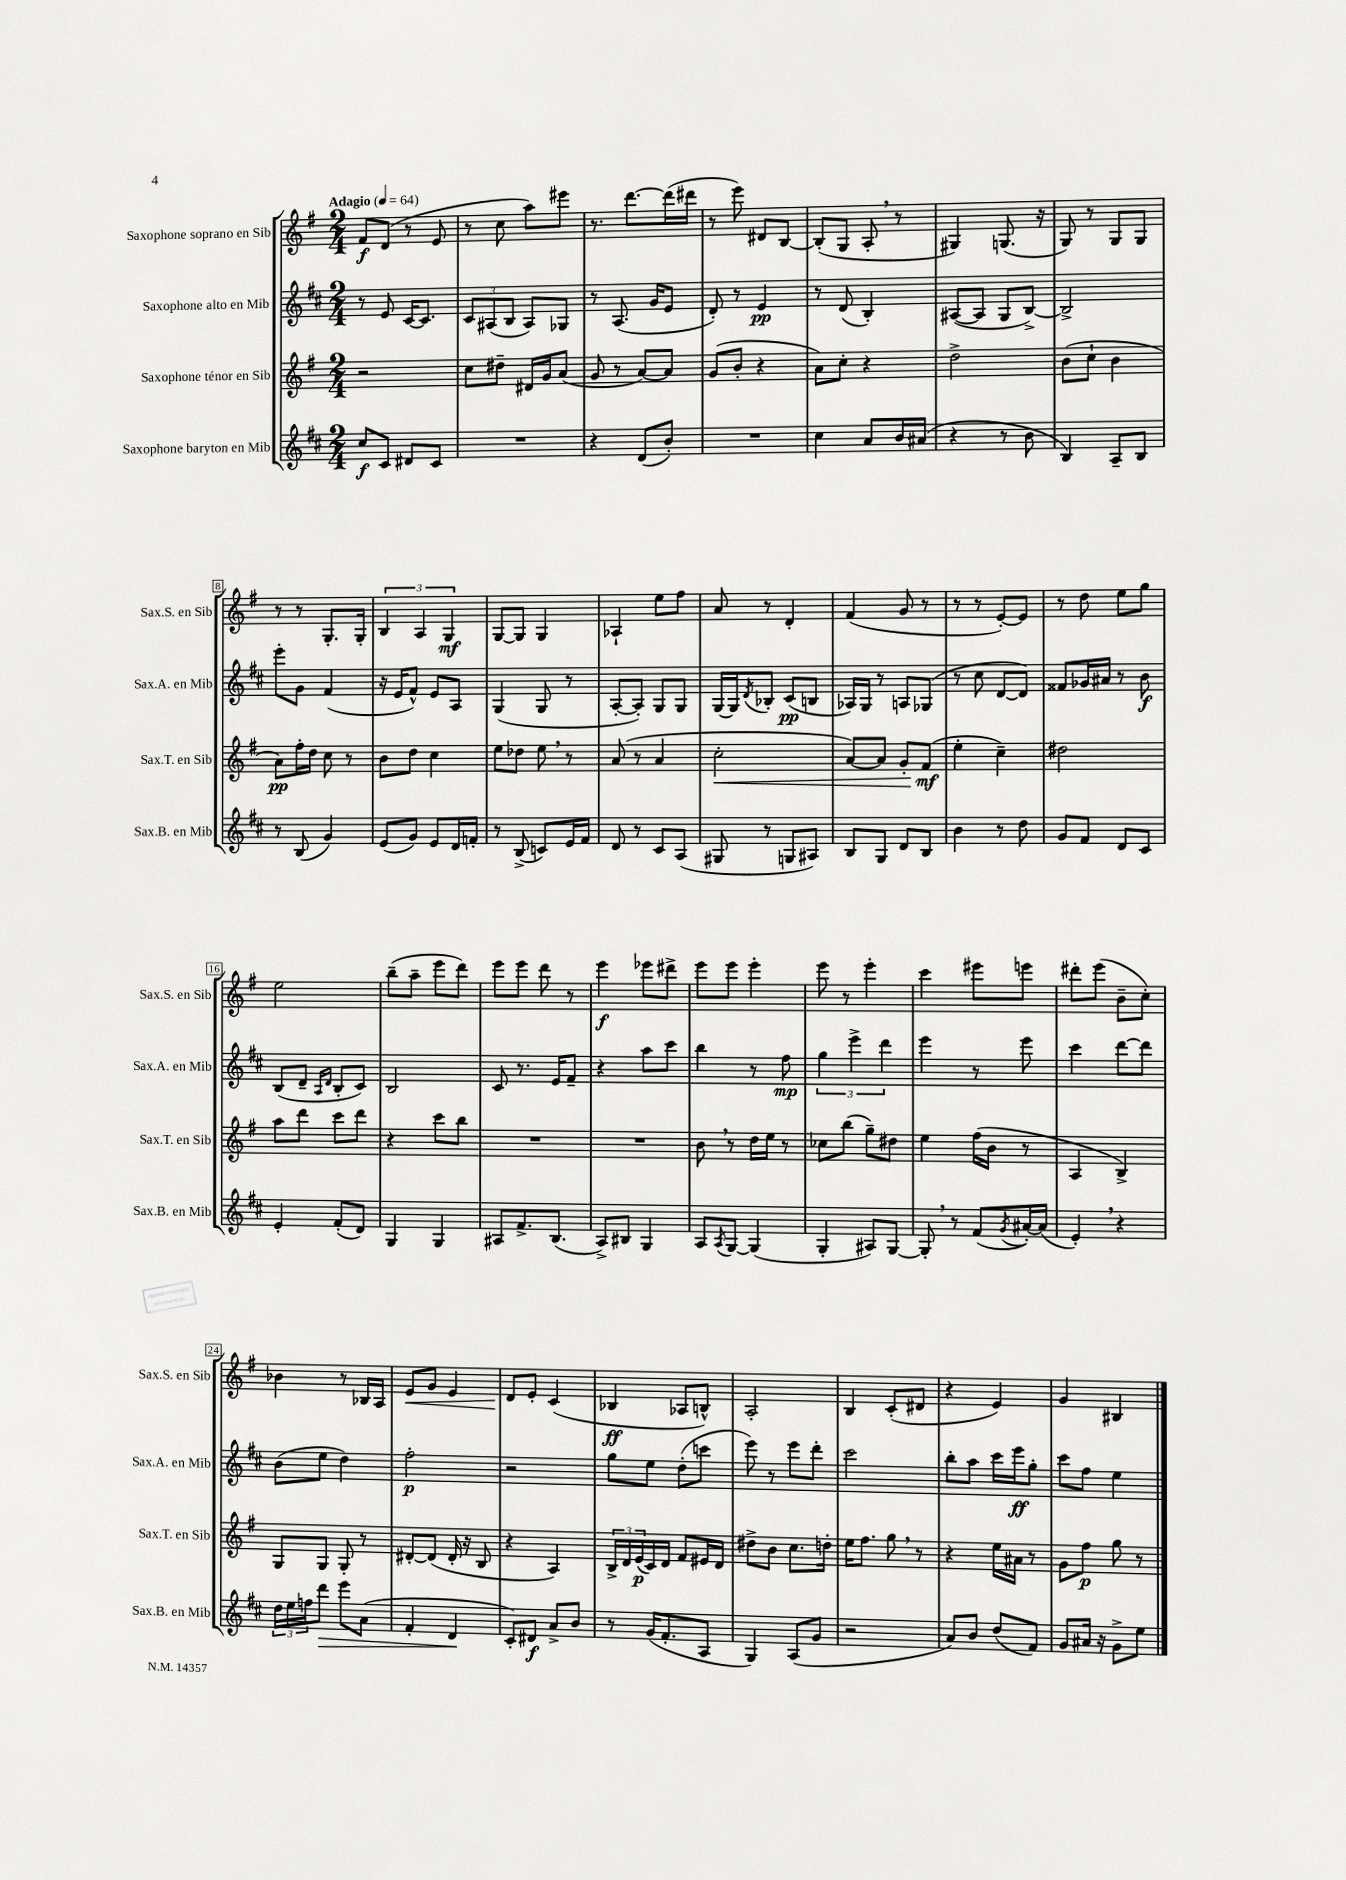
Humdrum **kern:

**kern	**dynam	**kern	**dynam	**kern	**dynam	**kern	**dynam
*part4	*part4	*part3	*part3	*part2	*part2	*part1	*part1
*staff4	*staff4	*staff3	*staff3	*staff2	*staff2	*staff1	*staff1
*I"Saxophone baryton en Mib	*	*I"Saxophone ténor en Sib	*	*I"Saxophone alto en Mib	*	*I"Saxophone soprano en Sib	*
*I'Sax.B. en Mib	*	*I'Sax.T. en Sib	*	*I'Sax.A. en Mib	*	*I'Sax.S. en Sib	*
*clefG2	*	*clefG2	*	*clefG2	*	*clefG2	*
*k[f#c#]	*	*k[f#]	*	*k[f#c#]	*	*k[f#]	*
*M2/4	*	*M2/4	*	*M2/4	*	*M2/4	*
*MM64	*	*MM64	*	*MM64	*	*MM64	*
=1	=1	=1	=1	=1	=1	=1	=1
!	!	!	!	!	!	!LO:TX:a:B:t=Adagio	!
8cc#/L	f	2r	.	8r	.	8f#/L	f
8c#/J	.	.	.	8e/	.	(8d/J	.
8d#X/L	.	.	.	[16c#/KL	.	8r	.
.	.	.	.	8.c#/J]	.	.	.
8c#/J	.	.	.	.	.	8e/	.
=2	=2	=2	=2	=2	=2	=2	=2
2r	.	8cc\L	.	12c#/L	.	8r	.
.	.	.	.	(12A#X/	.	.	.
.	.	8dd#X~\J	.	.	.	8cc\	.
.	.	.	.	12B/J	.	.	.
.	.	16d#X/LL	.	8A#/L)	.	8aa\L)	.
.	.	16g/J	.	.	.	.	.
.	.	(8a/J	.	8G-X/J	.	8eee#X\J	.
=3	=3	=3	=3	=3	=3	=3	=3
4r	.	8g/	.	8r	.	8.r	.
.	.	8r	.	(8.A/	.	.	.
.	.	.	.	.	.	[8.ddd\L	.
(8d/L	.	[8a/L)	.	.	.	.	.
.	.	.	.	16g/KL	.	.	.
8b'/J)	.	8a/J]	.	8e/J	.	(16ddd\L]	.
.	.	.	.	.	.	16ddd#X\JJ	.
=4	=4	=4	=4	=4	=4	=4	=4
2r	.	(8g/L	.	8d'/)	.	8r	.
.	.	8b'/J	.	8r	.	8eee\)	.
.	.	4r	.	4e/	pp	8d#X/L	.
.	.	.	.	.	.	[8B/J	.
=5	=5	=5	=5	=5	=5	=5	=5
4cc#\	.	8a\L)	.	8r	.	(8B'/L]	.
.	.	8cc'\J	.	(8d/	.	8G/J	.
8a/L	.	4r	.	4B'/)	.	8A',/	.
16b/L	.	.	.	.	.	8r	.
(16a#X/JJ	.	.	.	.	.	.	.
=6	=6	=6	=6	=6	=6	=6	=6
4r	.	2dd^\	.	([8A#X/L	.	4G#X/)	.
.	.	.	.	8A#/J]	.	.	.
8r	.	.	.	8G/L	.	(8.Gn/	.
8b\	.	.	.	[8B^/J)	.	.	.
.	.	.	.	.	.	16r	.
=7	=7	=7	=7	=7	=7	=7	=7
4B/)	.	(8b\L	.	2B^/]	.	8G/)	.
.	.	8cc`\J	.	.	.	8r	.
8A~/L	.	4b\	.	.	.	8G/L	.
8B/J	.	.	.	.	.	8G/J	.
!!LO:LB:g=z
=8	=8	=8	=8	=8	=8	=8	=8
8r	.	8a\L)	pp	8eee'\L	.	8r	.
(8B/	.	16ff#'\L	.	8g\J	.	8r	.
.	.	16dd\JJ	.	.	.	.	.
4g/)	.	8cc\	.	(4f#/	.	8.G'/L	.
.	.	8r	.	.	.	.	.
.	.	.	.	.	.	16G'/Jk	.
=9	=9	=9	=9	=9	=9	=9	=9
(8e/L	.	8b\L	.	16r	.	6B/	.
.	.	.	.	16e/KL	.	.	.
8g/J)	.	8dd\J	.	8f#^^/J)	.	.	.
.	.	.	.	.	.	6A/	.
8e/L	.	4cc\	.	8e/L	.	.	.
.	.	.	.	.	.	6G/	mf
16d/L	.	.	.	8A/J	.	.	.
16fn'/JJ	.	.	.	.	.	.	.
=10	=10	=10	=10	=10	=10	=10	=10
8r	.	8ee\L	.	(4G/	.	[8G/L	.
(8B^/	.	8dd-X\J	.	.	.	8G/J]	.
8cn/L)	.	8ee,\	.	8G/	.	4G/	.
16e/L	.	8r	.	8r	.	.	.
16f#/JJ	.	.	.	.	.	.	.
=11	=11	=11	=11	=11	=11	=11	=11
8d/	.	(8a/	.	[8A'/L	.	4A-X`/	.
8r	.	8r	.	8A'/J])	.	.	.
8c#/L	.	4a/	.	8G/L	.	8ee\L	.
(8A/J	.	.	.	8G/J	.	8ff#\J	.
=12	=12	=12	=12	=12	=12	=12	=12
!	!	!	!LO:HP:b	!	!	!	!
8G#X/	.	2cc'\	<	[16G/LL	.	8a/	.
.	.	.	.	16G/J]	.	.	.
.	.	.	.	8qd/	.	.	.
8r	.	.	.	8B-X'/J	.	8r	.
8Gn/L	.	.	.	(8c#/L	pp	4d'/	.
8A#X/J)	.	.	.	8Bn/J	.	.	.
=13	=13	=13	=13	=13	=13	=13	=13
8B/L	.	[8a/L)	.	16A-X/LL)	.	(4f#/	.
.	.	.	.	16G/JJ	.	.	.
8G/J	.	8a/J]	.	8r	.	.	.
8d/L	.	8g'/L	.	8An/L	.	8g/	.
8B/J	.	(8f#/J	mf	(8G-X/J	.	8r	.
.	.	.	[	.	.	.	.
=14	=14	=14	=14	=14	=14	=14	=14
4b\	.	4ee'\	.	8r	.	8r	.
.	.	.	.	8cc#\	.	8r	.
8r	.	4cc~\)	.	[8d/L	.	[8e'/L)	.
8dd\	.	.	.	8d/J])	.	8e/J]	.
=15	=15	=15	=15	=15	=15	=15	=15
8g/L	.	2dd#X\	.	8f##X/L	.	8r	.
8f#/J	.	.	.	16g-X/L	.	8dd\	.
.	.	.	.	16a#X/JJ	.	.	.
8d/L	.	.	.	8r	.	8ee\L	.
8c#/J	.	.	.	8b\	f	8gg\J	.
!!LO:LB:g=z
=16	=16	=16	=16	=16	=16	=16	=16
4e'/	.	8aa\L	.	(8B/L	.	2ee\	.
.	.	8ddd\J	.	8d~/J	.	.	.
.	.	.	.	16qqA/LL	.	.	.
.	.	.	.	16qqd/JJ	.	.	.
(8f#'/L	.	8ccc\L	.	8B'/L	.	.	.
8d/J)	.	8ddd\J	.	8c#/J)	.	.	.
=17	=17	=17	=17	=17	=17	=17	=17
4G/	.	4r	.	2B/	.	(8bb~\L	.
.	.	.	.	.	.	8aa~\J	.
4G/	.	8ccc\L	.	.	.	8eee\L	.
.	.	8bb\J	.	.	.	8ddd\J)	.
=18	=18	=18	=18	=18	=18	=18	=18
8A#X/L	.	2r	.	8c#/	.	8eee\L	.
8.f#^/	.	.	.	8.r	.	8eee\J	.
.	.	.	.	.	.	8ddd\	.
(8.B/J	.	.	.	16e/KL	.	.	.
.	.	.	.	8f#~/J	.	8r	.
=19	=19	=19	=19	=19	=19	=19	=19
8A^/L)	.	2r	.	4r	.	4eee\	f
8B#X/J	.	.	.	.	.	.	.
4G/	.	.	.	8aa\L	.	8eee-X\L	.
.	.	.	.	8ccc#\J	.	8ddd#X^\J	.
=20	=20	=20	=20	=20	=20	=20	=20
8A/L	.	8b,\	.	4bb\	.	8eee\L	.
8qA/	.	.	.	.	.	.	.
[8G/J	.	8r	.	.	.	8eee\J	.
(4G/]	.	16dd\LL	.	8r	.	4eee'\	.
.	.	16ee\JJ	.	.	.	.	.
.	.	8r	.	8ff#\	mp	.	.
=21	=21	=21	=21	=21	=21	=21	=21
4G'/	.	8cc-X\L	.	6gg\	.	8eee\	.
.	.	(8bb\J	.	.	.	8r	.
.	.	.	.	6eee^\	.	.	.
8A#X/L)	.	8gg~\L)	.	.	.	4eee'\	.
.	.	.	.	6ddd\	.	.	.
[8G/J	.	8dd#X\J	.	.	.	.	.
=22	=22	=22	=22	=22	=22	=22	=22
8G',/]	.	4ee\	.	4eee\	.	4ccc\	.
8r	.	.	.	.	.	.	.
(8f#/L	.	(16ff#\LL	.	8r	.	8eee#X\L	.
.	.	16b\JJ	.	.	.	.	.
8qg/	.	.	.	.	.	.	.
[16a#X'/L)	.	8r	.	8eee\	.	8eeen\J	.
(16a#/JJ]	.	.	.	.	.	.	.
=23	=23	=23	=23	=23	=23	=23	=23
4e',/)	.	4A/	.	4ccc#\	.	8ddd#X'\L	.
.	.	.	.	.	.	(8eee\J	.
4r	.	4B^/)	.	[8ddd\L	.	8b~\L	.
.	.	.	.	8ddd\J]	.	8cc'\J)	.
!!LO:LB:g=z
=24	=24	=24	=24	=24	=24	=24	=24
24dd\LL	.	8G/L	.	(8b\L	.	4b-X\	.
24ee\	.	.	.	.	.	.	.
24ffn\J	.	.	.	.	.	.	.
!	!LO:HP:b	!	!	!	!	!	!
8ddd\J	>	8G/J	.	8ee\J	.	.	.
8eee\L	.	8G'/	.	4dd\)	.	8r	.
(8a\J	.	8r	.	.	.	16B-X/LL	.
.	.	.	.	.	.	16A/JJ	.
=25	=25	=25	=25	=25	=25	=25	=25
!	!	!	!	!	!	!	!LO:HP:b
4f#'/	.	[8d#X'/L	.	2ff#'\	p	8e/L	<
.	.	(8d#/J]	.	.	.	8g/J	.
4d/	.	16d#'/	.	.	.	4e/	.
.	.	16r	.	.	.	.	.
.	.	8B/	.	.	.	.	.
.	]	.	.	.	.	.	.
=26	=26	=26	=26	=26	=26	=26	=26
8c#'/L)	.	4r	.	2r	.	8d/L	.
8d#X/J	f	.	.	.	.	8e'/J	[
8a^/L	.	4A/)	.	.	.	(4c/	.
8b/J	.	.	.	.	.	.	.
=27	=27	=27	=27	=27	=27	=27	=27
8r	.	24B^/LL	.	8gg\L	.	4B-X/	ff
.	.	24d/	.	.	.	.	.
.	.	(24e/	p	.	.	.	.
(16g/KL	.	16c/)	.	8ee\J	.	.	.
8.f#'/	.	16d/JJ	.	.	.	.	.
.	.	8f#/L	.	(8dd'\L	.	8A-X/L	.
8A/J	.	16e#X/L	.	8cccn\J	.	8Bn^^/J)	.
.	.	16d/JJ	.	.	.	.	.
=28	=28	=28	=28	=28	=28	=28	=28
4G/)	.	8dd#X^\L	.	8eee\)	.	2A'/	.
.	.	8b\J	.	8r	.	.	.
(8A/L	.	8.cc\L	.	8eee\L	.	.	.
8g/J	.	.	.	8ddd'\J	.	.	.
.	.	16ddn'\Jk	.	.	.	.	.
=29	=29	=29	=29	=29	=29	=29	=29
2r	.	16ee\KL	.	2ccc#\	.	4B/	.
.	.	8.ff#\J	.	.	.	.	.
.	.	8gg,\	.	.	.	(8c'/L	.
.	.	8r	.	.	.	8d#X/J	.
=30	=30	=30	=30	=30	=30	=30	=30
8a/L)	.	4r	.	8bb'\L	.	4r	.
8b/J	.	.	.	8aa\J	.	.	.
(8dd/L	.	16ee\LL	.	16ccc#\LL	.	4e/)	.
.	.	16a#X\JJ	.	16eee\J	ff	.	.
8f#/J)	.	8r	.	8gg'\J	.	.	.
=31	=31	=31	=31	=31	=31	=31	=31
8g/L	.	8g\L	.	8ccc#\L	.	4g/	.
16a#X/Jk	.	8ff#\J	p	8ff#\J	.	.	.
16r	.	.	.	.	.	.	.
8g^\L	.	8gg\	.	4ee\	.	4B#X/	.
8ee\J	.	8r	.	.	.	.	.
==	==	==	==	==	==	==	==
*-	*-	*-	*-	*-	*-	*-	*-
